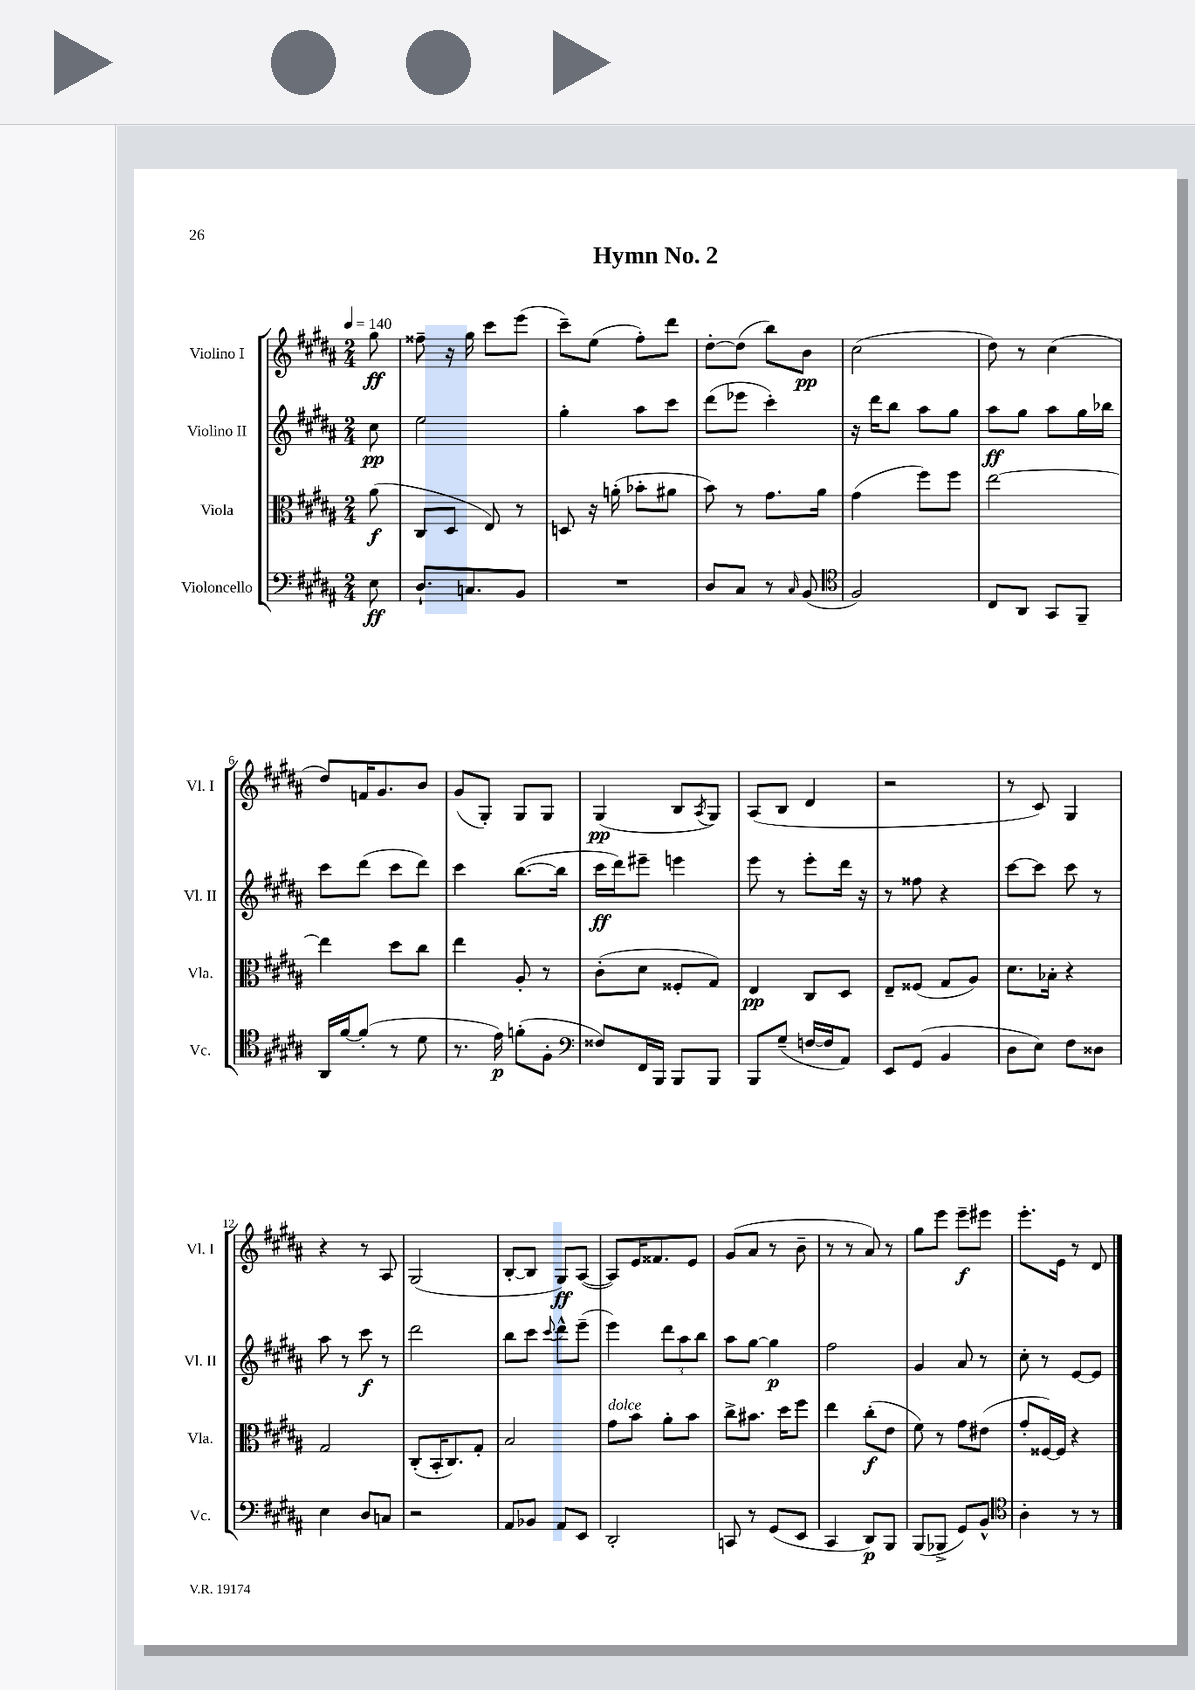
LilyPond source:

\header { title = "Hymn No. 2" }
<<
\new StaffGroup <<
\new Staff = "s0" \with { instrumentName = "Violino I" shortInstrumentName = "Vl. I" } {
    \clef treble \key b \major \numericTimeSignature \time 2/4 \partial 8 \tempo 4 = 140
    gis''8\ff |
    fisis''8-- r16 gis''16 cis'''8 e'''8( |
    cis'''8--) e''8( fis''8-.) dis'''8 |
    dis''8~-. dis''8( b''8) b'8\pp |
    cis''2( |
    dis''8) r8 cis''4( |
    dis''8) f'16 gis'8. b'8 |
    gis'8( gis8-.) gis8 gis8 |
    gis4\pp( b8 \acciaccatura { ais8 } gis8) |
    ais8( b8 dis'4 |
    r2 |
    r8 cis'8) gis4 |
    r4 r8 ais8 |
    gis2( |
    b8~-. b8 gis8\ff) ais8~( |
    ais8) e'16 fisis'8. e'8 |
    gis'8( ais'8 r8 b'8-- |
    r8 r8 ais'8) r8 |
    gis''8 e'''8 e'''8--\f eis'''8 |
    e'''8.-. e'16 r8 dis'8 \bar "|." |
}
\new Staff = "s1" \with { instrumentName = "Violino II" shortInstrumentName = "Vl. II" } {
    \clef treble \key b \major \numericTimeSignature \time 2/4 \partial 8
    cis''8\pp |
    e''2 |
    gis''4-. ais''8 cis'''8 |
    dis'''8( ees'''8 cis'''4-.) |
    r16 dis'''16 b''8 ais''8 gis''8 |
    ais''8\ff gis''8 ais''8 gis''16 bes''16 |
    cis'''8 dis'''8( cis'''8 dis'''8) |
    cis'''4 b''8.~( b''16 |
    cis'''16\ff dis'''16) eis'''8-- e'''4 |
    e'''8 r8 e'''8-. dis'''16 r16 |
    r8 fisis''8 r4 |
    cis'''8~ cis'''8 cis'''8 r8 |
    ais''8 r8 cis'''8\f r8 |
    dis'''2 |
    b''8 cis'''8 \appoggiatura { cis'''8 } dis'''8-^ e'''8--( |
    e'''4) \tuplet 3/2 { dis'''8 ais''8 b''8 } |
    ais''8 gis''8~ gis''4\p |
    fis''2 |
    gis'4 ais'8 r8 |
    cis''8-. r8 e'8~ e'8 \bar "|." |
}
\new Staff = "s2" \with { instrumentName = "Viola" shortInstrumentName = "Vla." } {
    \clef alto \key b \major \numericTimeSignature \time 2/4 \partial 8
    ais'8\f( |
    cis8 dis8 e8) r8 |
    d8 r16 a'16-.( bes'8-. ais'8 |
    b'8) r8 gis'8. ais'16 |
    gis'4( fis''8) fis''8 |
    e''2~ |
    e''4 dis''8 cis''8 |
    e''4 ais8-. r8 |
    cis'8-.( dis'8 fisis8-. gis8) |
    e4\pp cis8 dis8 |
    e8-- fisis8( gis8 ais8) |
    dis'8. bes16-. r4 |
    gis2 |
    cis8-.( b,16-. cis8.) gis8-. |
    b2 |
    gis'8^\markup { \italic "dolce" } b'8 ais'8-. b'8 |
    cis''8-> bis'8. dis''16 fis''8 |
    e''4 cis''8-.\f( e'8 |
    fis'8) r8 gis'8 eis'8( |
    gis'8-. fisis16~) fisis16 r4 \bar "|." |
}
\new Staff = "s3" \with { instrumentName = "Violoncello" shortInstrumentName = "Vc." } {
    \clef bass \key b \major \numericTimeSignature \time 2/4 \partial 8
    e8\ff |
    dis8.-! c8. b,8 |
    R2 |
    dis8 cis8 r8 \grace { cis16 } b,8( |
    \clef tenor fis2) |
    cis8 ais,8 gis,8 fis,8-- |
    ais,16 fis'16~ fis'8-.( r8 dis'8 |
    r8. e'16\p) f'8-.( fis8-. |
    \clef bass fisis8) fis,16 b,,16 b,,8 b,,8 |
    b,,8 gis8--( f16~ f16 ais,8) |
    e,8 gis,8( b,4 |
    dis8 e8) fis8 disis8 |
    e4 dis8 c8 |
    r2 |
    ais,8 bes,8 ais,8 e,8 |
    dis,2-. |
    c,8 r8 gis,8( e,8 |
    cis,4 dis,8\p) b,,8 |
    b,,8( bes,,8-> gis,8) b,8-^ |
    \clef tenor ais4-. r8 r8 \bar "|." |
}
>>
>>
